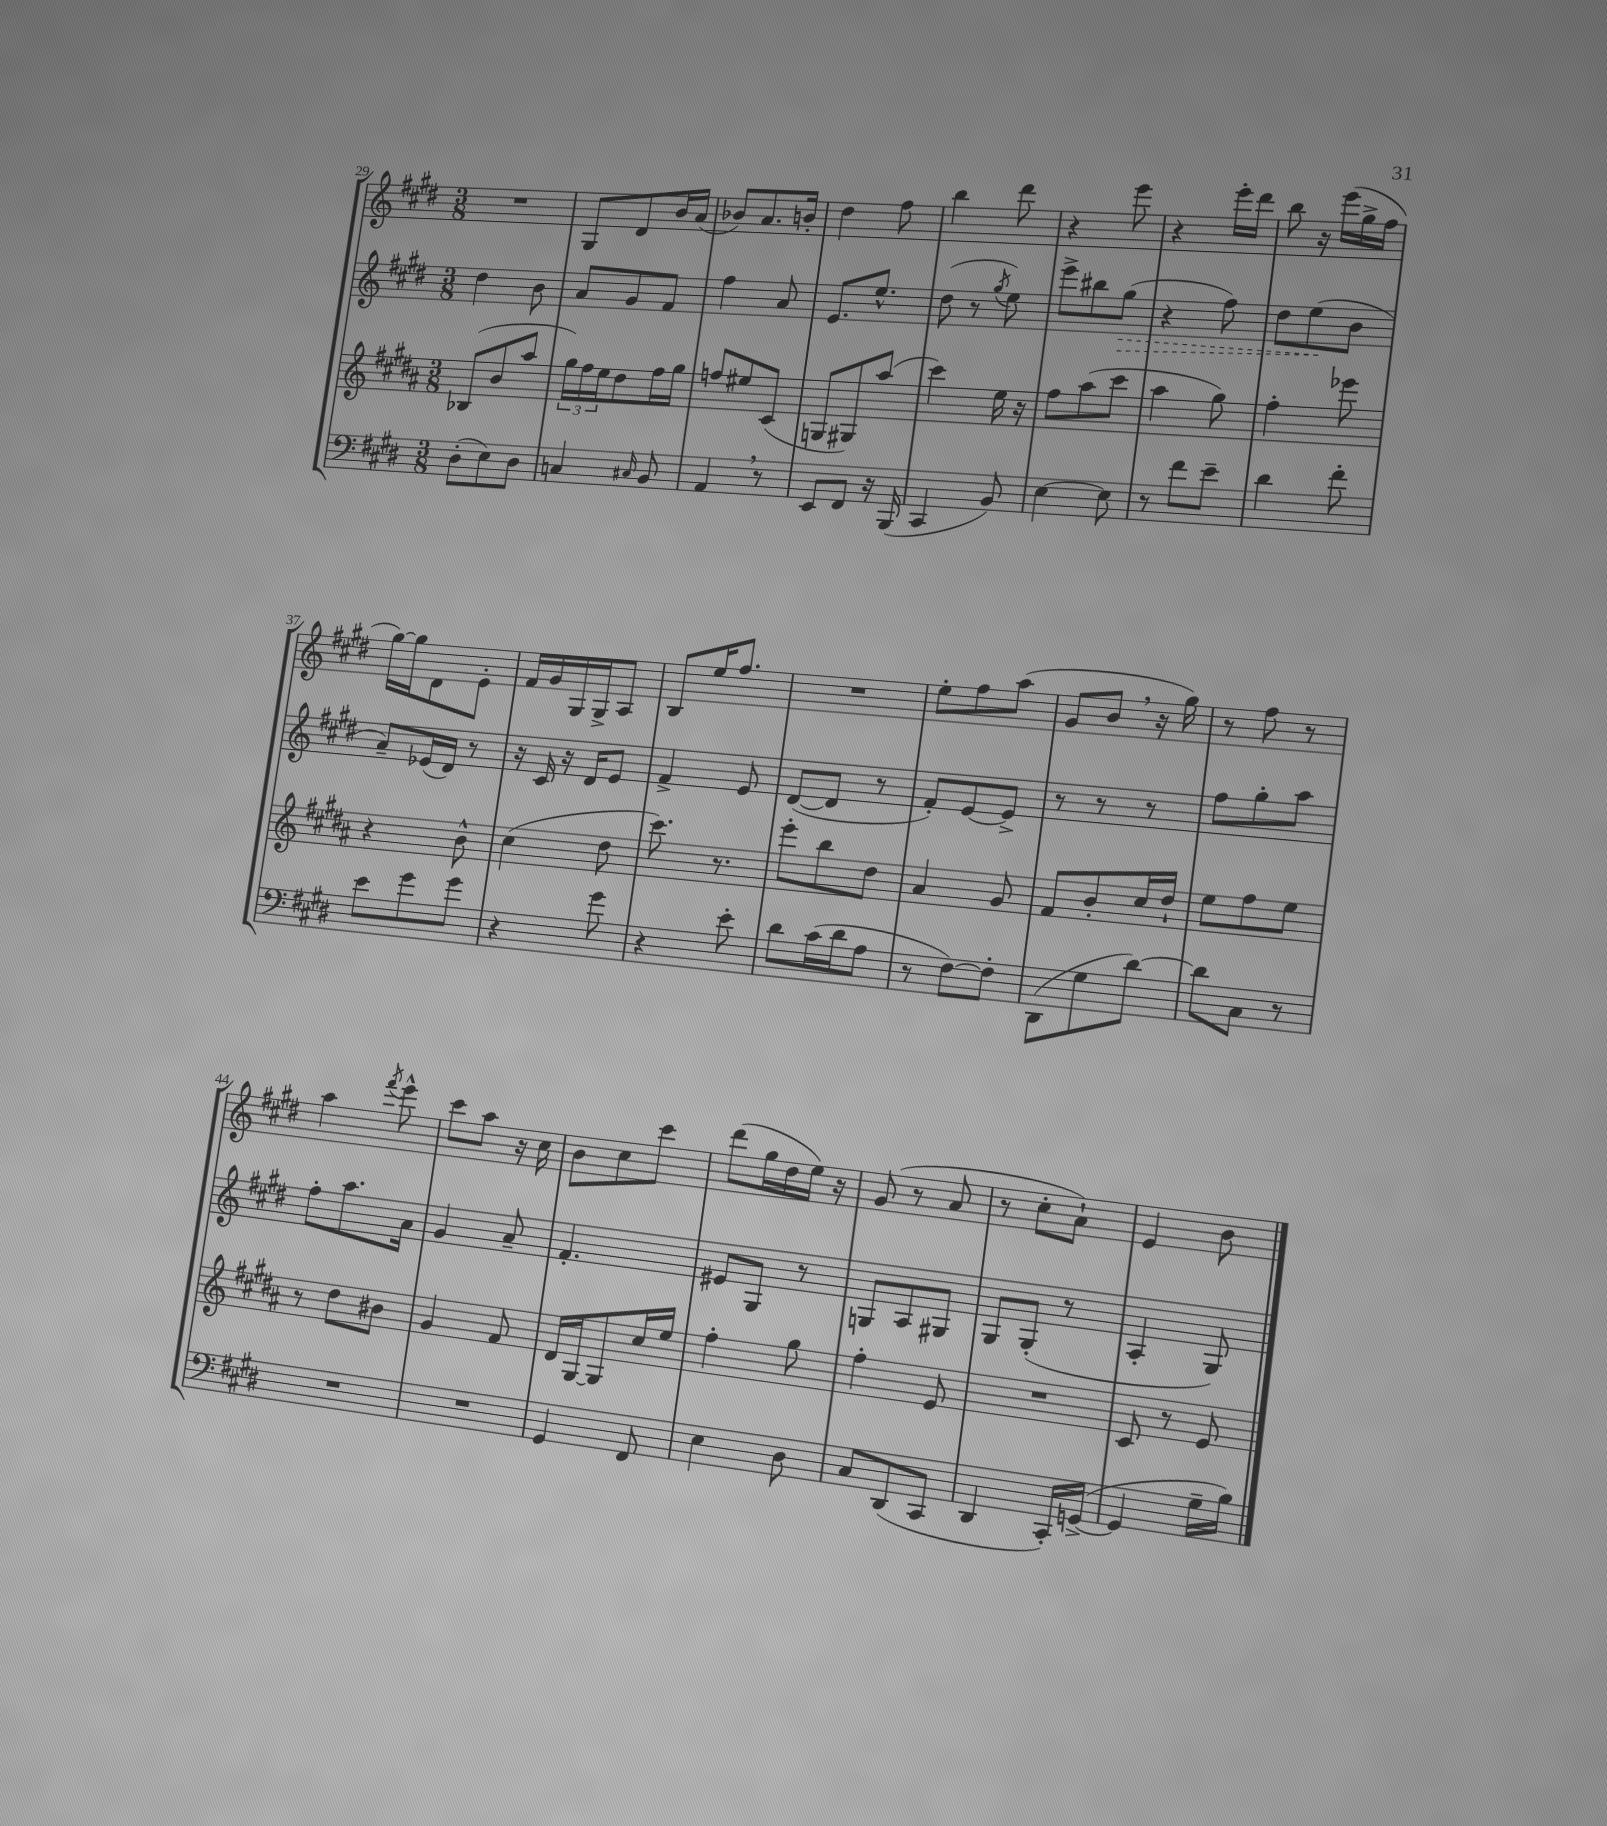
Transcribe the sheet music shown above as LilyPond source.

<<
\new StaffGroup <<
\new Staff = "s0" {
    \clef treble \key e \major \numericTimeSignature \time 3/8
    R4. |
    gis8 dis'8 b'16 a'16( |
    bes'8) a'8. b'16-. |
    dis''4 fis''8 |
    b''4 dis'''8 |
    r4 e'''8 |
    r4 e'''16-. dis'''16 |
    b''8 r16 e'''16( gis''16-> fis''16 |
    gis''16~) gis''16 dis'8 e'8-. |
    fis'16 gis'16 gis16 gis16-> a8 |
    b8 e''16 fis''8. |
    R4. |
    e''8-. fis''8 a''8( |
    gis'8 b'8 \breathe r16 gis''16) |
    r8 fis''8 r8 |
    a''4 \acciaccatura { fis'''8 } e'''8-^ |
    cis'''8 a''8 r16 cis''16 |
    b'8 cis''8 cis'''8 |
    dis'''8( gis''16 dis''16 e''16) r16 |
    gis'8( r8 a'8 |
    r8 cis''8-. a'8-!) |
    e'4 b'8 \bar "|." |
}
\new Staff = "s1" {
    \clef treble \key e \major \numericTimeSignature \time 3/8
    dis''4 b'8 |
    a'8 gis'8 fis'8 |
    fis''4 a'8 |
    e'8. e''8.-^ |
    dis''8( r8 \acciaccatura { gis''8 } e''8) |
    e'''8-> bis''8 \once \override Hairpin.style = #'dashed-line gis''8\>( |
    r4 fis''8) |
    dis''8 e''8\!( b'8 |
    a'8--) ees'16( dis'16) r8 |
    r16 cis'16 r16 dis'16 e'8 |
    fis'4-> e'8 |
    dis'8~( dis'8 r8 |
    fis'8-.) e'8~ e'8-> |
    r8 r8 r8 |
    fis''8 gis''8-. a''8 |
    fis''8-. a''8. a'16 |
    gis'4 a'8-- |
    fis'4.-. |
    eis'8 gis8 r8 |
    g8 a8 gis8 |
    gis8 gis8-.( r8 |
    a4-. gis8) \bar "|." |
}
\new Staff = "s2" {
    \clef treble \key b \major \numericTimeSignature \time 3/8
    bes8( b'8 ais''8 |
    \tuplet 3/2 { gis''16) fis''16 e''16 } dis''8 fis''16 gis''16 |
    f''8 eis''8 cis'8( |
    g8 gis8) ais''8( |
    cis'''4) e''16 r16 |
    fis''8 ais''8( cis'''8 |
    ais''4 gis''8) |
    fis''4-. ees'''8 |
    r4 b'8-^ |
    cis''4( dis''8 |
    cis'''8.) r8. |
    e'''8-. b''8 dis''8 |
    ais'4 gis'8 |
    fis'8 b'8-. cis''16 dis''16-! |
    e''8 fis''8 e''8 |
    r8 dis''8 bis'8 |
    gis'4 fis'8 |
    dis'16 gis16~ gis8 cis''16 e''16 |
    fis''4-. gis''8 |
    fis''4-. e'8 |
    R4. |
    cis'8 r8 e'8 \bar "|." |
}
\new Staff = "s3" {
    \clef bass \key e \major \numericTimeSignature \time 3/8
    dis8-.( e8) dis8 |
    c4 \grace { cis16 } b,8 |
    a,4 \breathe r8 |
    e,8 fis,8 r16 b,,16( |
    cis,4 b,8) |
    e4~ e8 |
    r8 fis'8 e'8-- |
    dis'4 fis'8-. |
    e'8 gis'8 gis'8 |
    r4 gis'8 |
    r4 e'8-. |
    dis'8 cis'16( dis'16 a8 |
    r8 fis8~) fis8-. |
    dis,8( gis8 dis'8~) |
    dis'8 cis8 r8 |
    R4. |
    R4. |
    gis,4 fis,8 |
    e4 dis8 |
    cis8 dis,8( cis,8 |
    dis,4 cis,16-.) g,16~->( |
    g,4 gis16-- b16) \bar "|." |
}
>>
>>
\layout { \context { \Score currentBarNumber = #29 } }
